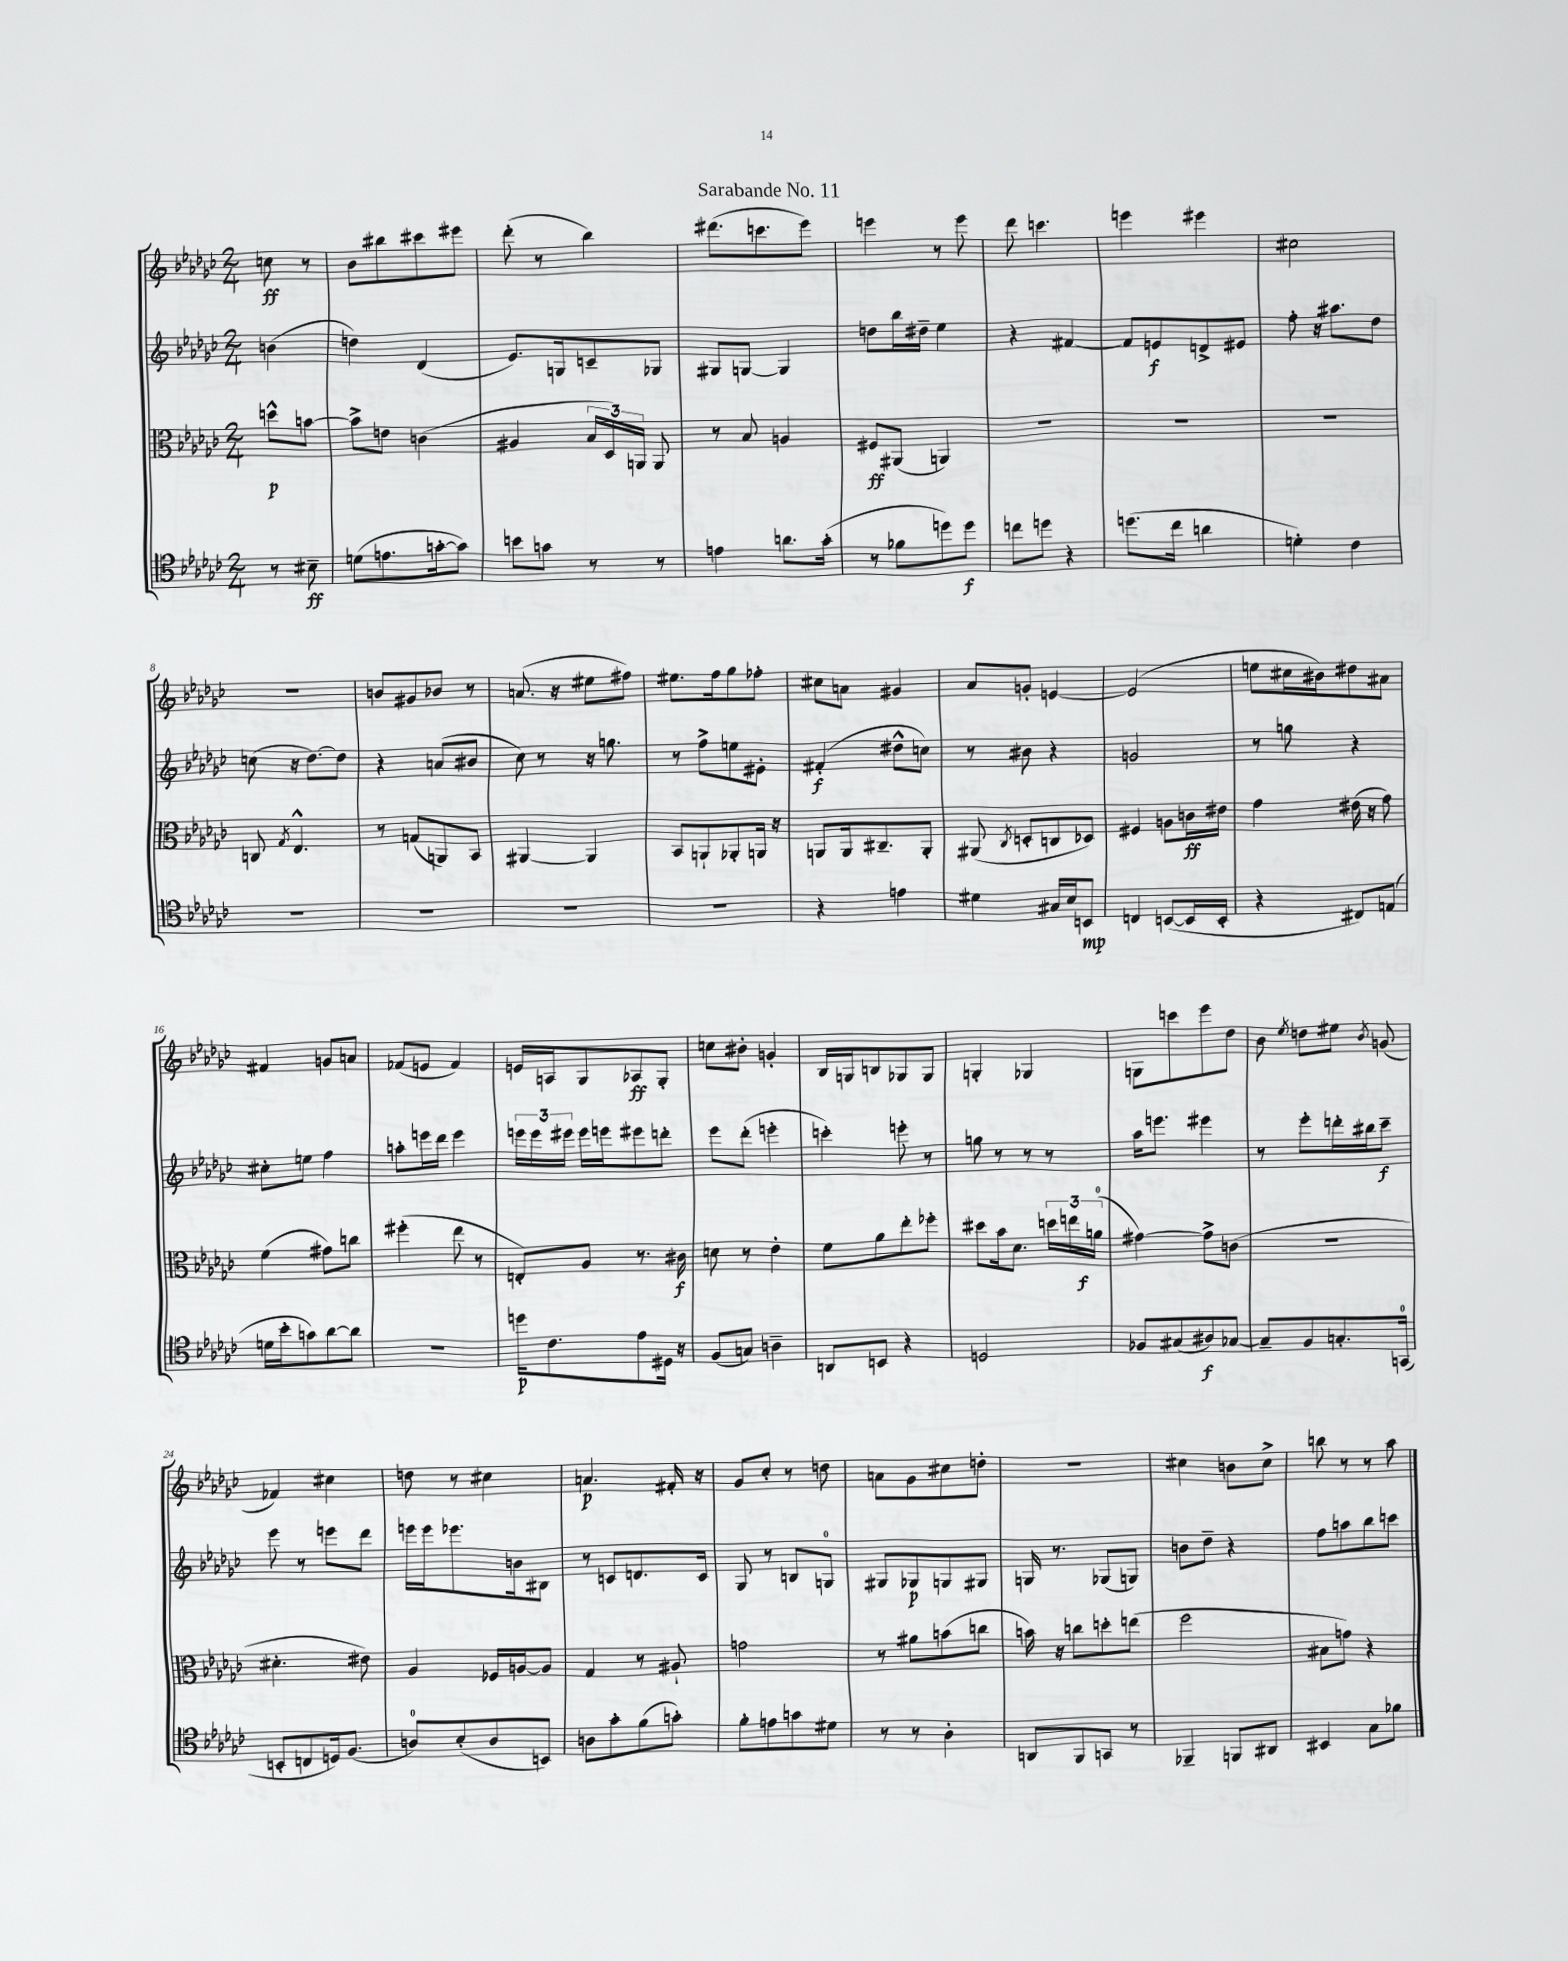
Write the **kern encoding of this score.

**kern	**dynam	**kern	**dynam	**kern	**dynam	**kern	**dynam
*part4	*part4	*part3	*part3	*part2	*part2	*part1	*part1
*staff4	*staff4	*staff3	*staff3	*staff2	*staff2	*staff1	*staff1
*clefC4	*	*clefC3	*	*clefG2	*	*clefG2	*
*k[b-e-a-d-g-c-]	*	*k[b-e-a-d-g-c-]	*	*k[b-e-a-d-g-c-]	*	*k[b-e-a-d-g-c-]	*
*M2/4	*	*M2/4	*	*M2/4	*	*M2/4	*
=	=	=	=	=	=	=	=
8r	.	8ddn^^\L	p	(4bn\	.	8ccn\	ff
8B#X~\	ff	[8bn\J	.	.	.	8r	.
=1	=1	=1	=1	=1	=1	=1	=1
(8dn\L	.	8b^\L]	.	4ddn\)	.	8b-\L	.
8.en\	.	8en\J	.	.	.	8bb#X\	.
.	.	(4cn\	.	(4d-/	.	8ccc#X\	.
[16gn'\k	.	.	.	.	.	.	.
8g\J])	.	.	.	.	.	8eee#X\J	.
=2	=2	=2	=2	=2	=2	=2	=2
8bn\L	.	4A#X/	.	8.e-/L)	.	(8ddd-'\	.
8gn\J	.	.	.	.	.	8r	.
.	.	.	.	16Gn/k	.	.	.
8r	.	24B-/LL	.	8cn~/	.	4bb-\)	.
.	.	24D-/)	.	.	.	.	.
.	.	24AAn/JJ	.	.	.	.	.
8r	.	8AA/	.	8G-X/J	.	.	.
=3	=3	=3	=3	=3	=3	=3	=3
4en\	.	8r	.	8G#X/L	.	(8.ddd#X\L	.
.	.	8B-/	.	[8Gn/J	.	.	.
.	.	.	.	.	.	8.cccn\	.
8.an\L	.	4An/	.	4G/]	.	.	.
.	.	.	.	.	.	8eee-\J)	.
(16g-'\Jk	.	.	.	.	.	.	.
=4	=4	=4	=4	=4	=4	=4	=4
8r	.	8F#X/L	ff	8ddn\L	.	4eeen\	.
8f-X\L	.	(8AA#X/J	.	16bb-\L	.	.	.
.	.	.	.	16dd#X~\JJ	.	.	.
8ddn\)	.	4AAn/)	.	4ee-\	.	8r	.
8dd\J	f	.	.	.	.	8eee\	.
=5	=5	=5	=5	=5	=5	=5	=5
8ccn\L	.	2r	.	4r	.	8ddd-\	.
8ddn\J	.	.	.	.	.	4.cccn\	.
4r	.	.	.	[4f#X/	.	.	.
=6	=6	=6	=6	=6	=6	=6	=6
(8.ddn\L	.	2r	.	8f#/L]	.	4eeen\	.
.	.	.	.	8en/	f	.	.
16cc-\Jk	.	.	.	.	.	.	.
4an\	.	.	.	8dn^/	.	4eee#X\	.
.	.	.	.	8e#X/J	.	.	.
=7	=7	=7	=7	=7	=7	=7	=7
4dn'\)	.	2r	.	8ff'\	.	2cc#X\	.
.	.	.	.	16r	.	.	.
.	.	.	.	8.aa#X\L	.	.	.
4c-\	.	.	.	.	.	.	.
.	.	.	.	8dd-\J	.	.	.
!!LO:LB:g=z
=8	=8	=8	=8	=8	=8	=8	=8
2r	.	8Cn/	.	(8ccn\	.	2r	.
.	.	8qG-/	.	.	.	.	.
.	.	4.E-^^/	.	16r	.	.	.
.	.	.	.	[8.dd-\L)	.	.	.
.	.	.	.	8dd-\J]	.	.	.
=9	=9	=9	=9	=9	=9	=9	=9
2r	.	8r	.	4r	.	8bn/L	.
.	.	(8Gn/L	.	.	.	8g#X/	.
.	.	8AAn/)	.	(8an/L	.	8b-X/J	.
.	.	8BB-/J	.	8b#X/J	.	8r	.
=10	=10	=10	=10	=10	=10	=10	=10
2r	.	[4AA#X/	.	8cc-\)	.	(8.an/	.
.	.	.	.	8r	.	.	.
.	.	.	.	.	.	16r	.
.	.	4AA#/]	.	16r	.	8ee#X\L	.
.	.	.	.	8.ggn\	.	.	.
.	.	.	.	.	.	8ff#X\J)	.
=11	=11	=11	=11	=11	=11	=11	=11
2r	.	8BB-/L	.	8r	.	8.ee#X\L	.
.	.	8AAn`/	.	8ff^\L	.	.	.
.	.	.	.	.	.	16ff\k	.
.	.	8AA-X'/	.	8een\	.	8gg-\	.
.	.	16AAn/Jk	.	8e#X'\J	.	8ff-X'\J	.
.	.	16r	.	.	.	.	.
=12	=12	=12	=12	=12	=12	=12	=12
4r	.	8AAn/L	.	(4f#X'/	f	8cc#X\L	.
.	.	16AA/k	.	.	.	8an\J	.
.	.	8.C#X~/	.	.	.	.	.
4en\	.	.	.	8dd#X^^\L	.	4g#X/	.
.	.	8AA'/J	.	8ccn\J)	.	.	.
=13	=13	=13	=13	=13	=13	=13	=13
4d#X\	.	(8AA#X/	.	8r	.	8a-/L	.
.	.	8qC-/	.	.	.	.	.
.	.	8Dn'/L	.	8b#X\	.	8gn'/J	.
16G#X/LL	.	8Cn/	.	4r	.	[4en/	.
16B-/J	.	.	.	.	.	.	.
8BBn/J	mp	8D-X/J)	.	.	.	.	.
=14	=14	=14	=14	=14	=14	=14	=14
4Cn/	.	4F#X/	.	2gn/	.	(2e/]	.
([8BBn/L	.	8An\L	.	.	.	.	.
16BB/L]	.	16cn\L	ff	.	.	.	.
16BB'/JJ	.	16e#X\JJ	.	.	.	.	.
=15	=15	=15	=15	=15	=15	=15	=15
4r	.	4g-\	.	8r	.	8een\L	.
.	.	.	.	8ggn\	.	16cc#X\L	.
.	.	.	.	.	.	16b#X\J)	.
8C#X/L)	.	(16e#X\	.	4r	.	8dd#X\	.
.	.	16r	.	.	.	.	.
(8En/J	.	8g-\)	.	.	.	8a#X\J	.
!!LO:LB:g=z
=16	=16	=16	=16	=16	=16	=16	=16
16dn\LL	.	(4f\	.	8cc#X'\L	.	4f#X/	.
16b-'\J	.	.	.	.	.	.	.
8gn\)	.	.	.	8een\J	.	.	.
[8a-\	.	8g#X\L)	.	4ff\	.	8gn/L	.
8a-\J]	.	8ccn\J	.	.	.	8an/J	.
=17	=17	=17	=17	=17	=17	=17	=17
2r	.	(4ff#X'\	.	8aan'\L	.	(8f-X/L	.
.	.	.	.	16eeen\L	.	8en/J	.
.	.	.	.	16ddd-\JJ	.	.	.
.	.	8ee-\	.	4eee\	.	4f-/)	.
.	.	8r	.	.	.	.	.
=18	=18	=18	=18	=18	=18	=18	=18
16ddn\KL	p	8En'/L)	.	24eeen\LL	.	16en/LL	.
.	.	.	.	24eee\	.	.	.
8.c-\	.	.	.	.	.	16An/J	.
.	.	.	.	24eee#X\JJ	.	.	.
.	.	8A-/J	.	16eee#\LL	.	8G-/	.
.	.	.	.	16eeen\J	.	.	.
8e-\	.	8.r	.	8eee#X\	.	8A-X/	ff
16D#X\Jk	.	.	.	8dddn'\J	.	8G-'/J	.
16r	.	16c#X\	f	.	.	.	.
=19	=19	=19	=19	=19	=19	=19	=19
(8F/L	.	8dn\	.	8eee-\L	.	8ccn\L	.
8Gn/J)	.	8r	.	(8ddd-'\J	.	8b#X'\J	.
4An~\	.	4e-'\	.	4eeen'\	.	4gn'/	.
=20	=20	=20	=20	=20	=20	=20	=20
8AAn/L	.	8f\L	.	4cccn'\)	.	16B-/LL	.
.	.	.	.	.	.	16Gn/J	.
8BBn/J	.	8a-\	.	.	.	8Bn/	.
4r	.	8ee-'\	.	8eeen'\	.	8G-X/	.
.	.	8ff-X'\J	.	8r	.	8G-/J	.
=21	=21	=21	=21	=21	=21	=21	=21
2Dn/	.	8dd#X\L	.	8ggn\	.	4Gn'/	.
.	.	16b-\k	.	8r	.	.	.
.	.	8.d-\J	.	.	.	.	.
.	.	.	.	8r	.	4G-X/	.
.	.	24ddn\LL	.	8r	.	.	.
.	.	24een\	.	.	.	.	.
.	.	(24an\JJ	f	.	.	.	.
=22	=22	=22	=22	=22	=22	=22	=22
8F-X/L	.	[4g#X\)	.	16aa-\KL	.	8Gn\L	.
.	.	.	.	8.eeen\J	.	.	.
(8G#X/	.	.	.	.	.	8cccn\	.
8A#X/)	f	8g#^\L]	.	4eee#X\	.	8eee-\	.
[8G-X/J	.	(8cn\J	.	.	.	8dd-\J	.
=23	=23	=23	=23	=23	=23	=23	=23
8G-~/L]	.	2r	.	8r	.	8b-\	.
.	.	.	.	.	.	8qee-/	.
8F/	.	.	.	8eee-'\L	.	8ddn\L	.
8.Gn'/	.	.	.	16dddn'\L	.	8ee#X\J	.
.	.	.	.	16bb#X\J	.	.	.
.	.	.	.	.	.	8qb-/	.
.	.	.	.	8ccc-~\J	f	(8gn/	.
(16GGn/Jk	.	.	.	.	.	.	.
!!LO:LB:g=z
=24	=24	=24	=24	=24	=24	=24	=24
8BBn'/L	.	4.d#X'\	.	8eee-\	.	4f-X/)	.
8Cn/	.	.	.	8r	.	.	.
16Dn/k)	.	.	.	8eeen\L	.	4cc#X\	.
(8.F/J	.	.	.	.	.	.	.
.	.	8e#X\)	.	8ddd-\J	.	.	.
=25	=25	=25	=25	=25	=25	=25	=25
8An/L)	.	4A-/	.	16eeen\LL	.	8ddn\	.
.	.	.	.	16eee\J	.	.	.
(8B-'/	.	.	.	8.eee-X\	.	8r	.
8A/	.	16F-X/LL	.	.	.	4cc#X\	.
.	.	[16An/J	.	16bn\k	.	.	.
8BBn/J)	.	8A/J]	.	8B#X\J	.	.	.
=26	=26	=26	=26	=26	=26	=26	=26
8An\L	.	4G-/	.	8r	.	4.an/	p
8g-'\	.	.	.	8cn/L	.	.	.
(8f\	.	8r	.	8.dn/	.	.	.
8gn'\J)	.	8A#X`/	.	.	.	16f#X'/	.
.	.	.	.	16c/Jk	.	16r	.
=27	=27	=27	=27	=27	=27	=27	=27
8f'\L	.	2gn\	.	8G-/	.	8g-/L	.
8en\	.	.	.	8r	.	8cc-'/J	.
8gn\	.	.	.	8Bn/L	.	8r	.
8d#X\J	.	.	.	8Gn/J	.	8ddn\	.
=28	=28	=28	=28	=28	=28	=28	=28
8r	.	8r	.	8G#X/L	.	8an\L	.
8r	.	8a#X\L	.	8G-X/	p	8g-\	.
4A-'\	.	(8bn\	.	8Gn/	.	8cc#X\	.
.	.	8ccn\J	.	8G#X/J	.	8ddn'\J	.
=29	=29	=29	=29	=29	=29	=29	=29
8AAn/L	.	16bn\)	.	16Gn/	.	2r	.
.	.	16r	.	8.r	.	.	.
8FF/	.	8ccn\L	.	.	.	.	.
8GGn/J	.	8ddn'\	.	(8G-X/L	.	.	.
8r	.	(8een\J	.	8Gn/J)	.	.	.
=30	=30	=30	=30	=30	=30	=30	=30
4FF-X~/	.	2ff\	.	8bn\L	.	4cc#X\	.
.	.	.	.	8dd-~\J	.	.	.
8FFn/L	.	.	.	4r	.	8bn\L	.
8AA#X/J	.	.	.	.	.	8cc#^\J	.
=31	=31	=31	=31	=31	=31	=31	=31
4BB#X/	.	8B#X\L	.	8ff\L	.	8bbn\	.
.	.	8gn\J)	.	8aan\	.	8r	.
8G-\L	.	4r	.	8bb-\	.	8r	.
8f-X\J	.	.	.	8cccn\J	.	8aa-\	.
==	==	==	==	==	==	==	==
*-	*-	*-	*-	*-	*-	*-	*-
